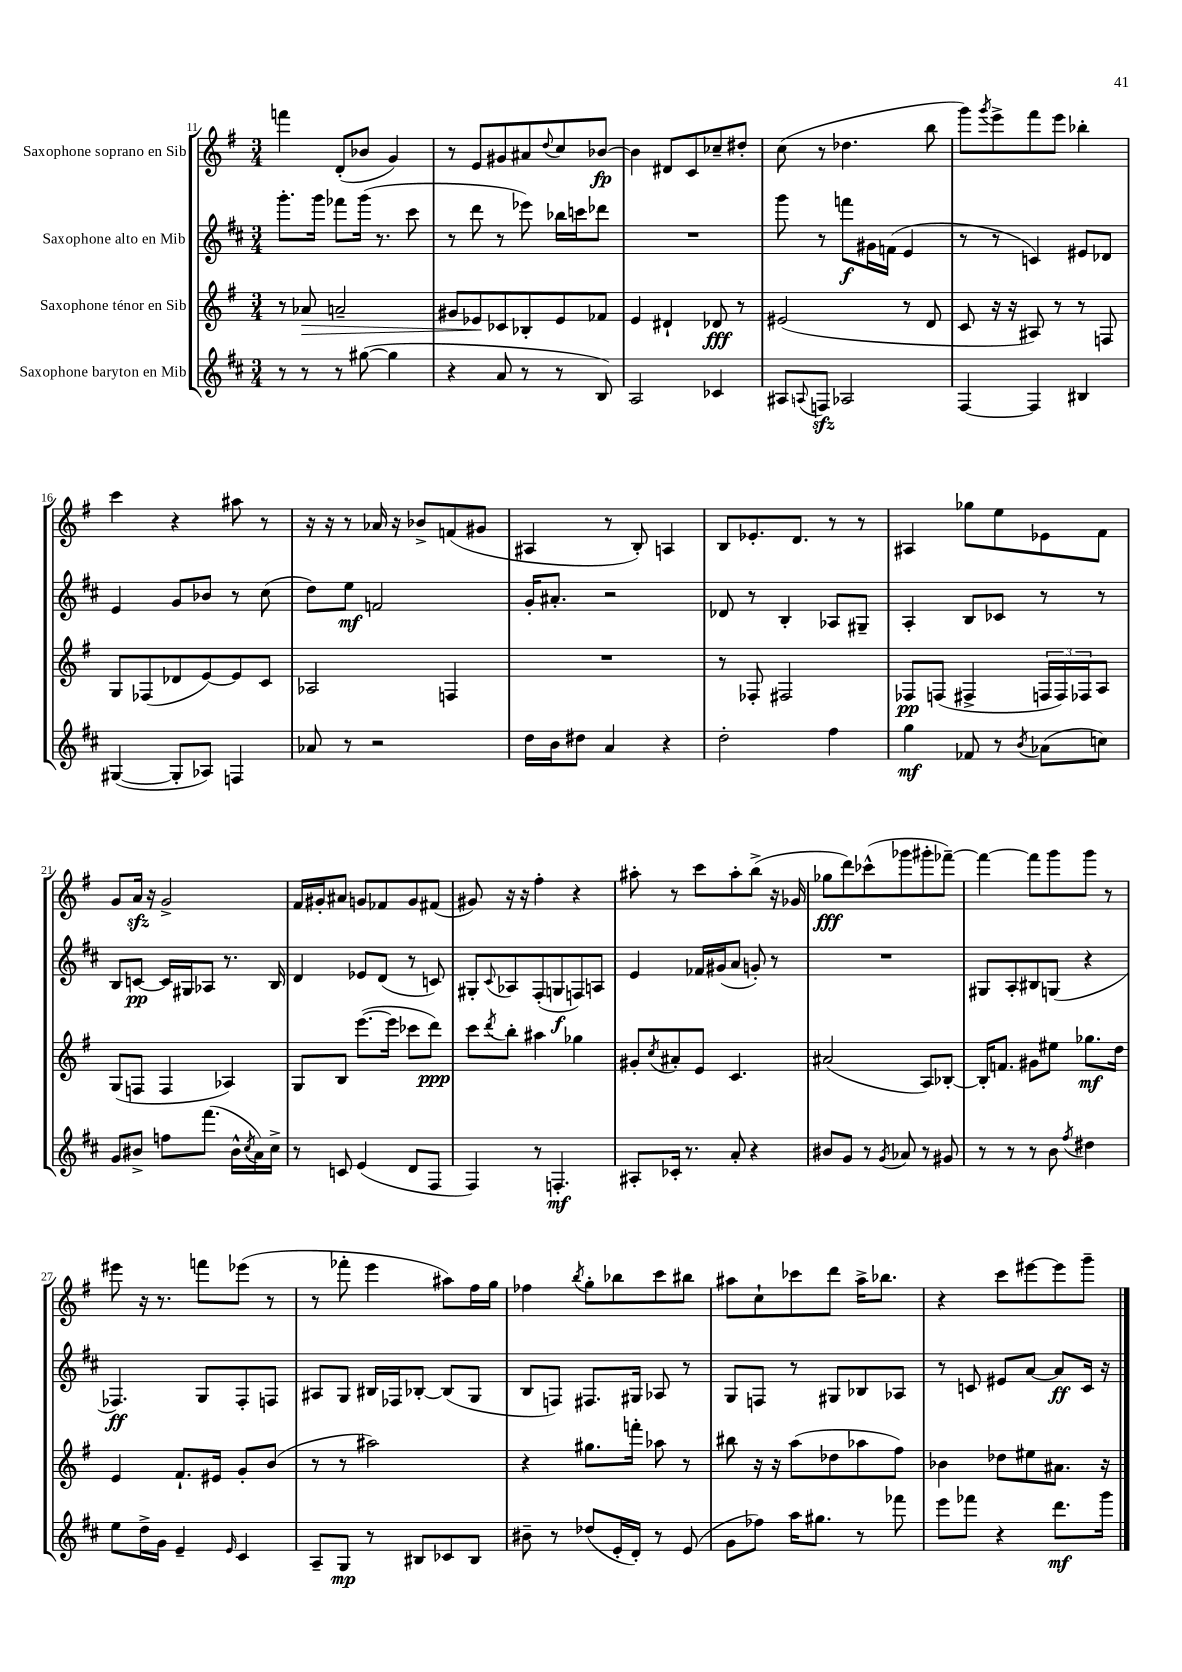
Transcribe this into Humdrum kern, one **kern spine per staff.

**kern	**dynam	**kern	**dynam	**kern	**dynam	**kern	**dynam
*part4	*part4	*part3	*part3	*part2	*part2	*part1	*part1
*staff4	*staff4	*staff3	*staff3	*staff2	*staff2	*staff1	*staff1
*I"Saxophone baryton en Mib	*	*I"Saxophone ténor en Sib	*	*I"Saxophone alto en Mib	*	*I"Saxophone soprano en Sib	*
*clefG2	*	*clefG2	*	*clefG2	*	*clefG2	*
*k[f#c#]	*	*k[f#]	*	*k[f#c#]	*	*k[f#]	*
*M3/4	*	*M3/4	*	*M3/4	*	*M3/4	*
=11	=11	=11	=11	=11	=11	=11	=11
8r	.	8r	.	8.ggg'\L	.	4fffn\	.
!	!	!	!LO:HP:b	!	!	!	!
8r	.	8a-X/	>	.	.	.	.
.	.	.	.	16ggg\Jk	.	.	.
8r	.	2an~/	.	8fff-X\L	.	(8d'/L	.
([8gg#X\	.	.	.	(16ggg\Jk	.	8b-X/J	.
.	.	.	.	8.r	.	.	.
4gg#\]	.	.	.	.	.	4g/)	.
.	.	.	.	8ccc#\	.	.	.
=12	=12	=12	=12	=12	=12	=12	=12
4r	.	8g#X/L	.	8r	.	8r	.
.	.	8e-X/	.	8ddd\	.	8e/L	.
8a/	.	8c-X/	]	8r	.	8g#X/	.
8r	.	8B-X'/	.	8eee-X\)	.	8a#X/	.
.	.	.	.	.	.	8qqdd/	.
8r	.	8e-/	.	16bb-X\LL	.	8cc/	.
.	.	.	.	16cccn\J	.	.	.
8B/)	.	8f-X/J	.	8ddd-X\J	.	[8b-X/J	fp
=13	=13	=13	=13	=13	=13	=13	=13
2A/	.	4e/	.	2.r	.	4b-\]	.
.	.	4d#X`/	.	.	.	8d#X/L	.
.	.	.	.	.	.	8c/	.
4c-X/	.	8d-X/	fff	.	.	8cc-X~/	.
.	.	8r	.	.	.	8dd#X'/J	.
=14	=14	=14	=14	=14	=14	=14	=14
8A#X/L	.	(2e#X/	.	8ggg\	.	(8cc\	.
8qqAn/	.	.	.	.	.	.	.
8Fnzz/J	.	.	.	8r	.	8r	.
2A-X/	.	.	.	8fffn\L	f	4.dd-X\	.
.	.	.	.	16g#X\L	.	.	.
.	.	.	.	(16fn\JJ	.	.	.
.	.	8r	.	4e/	.	.	.
.	.	8d/	.	.	.	8bb\	.
=15	=15	=15	=15	=15	=15	=15	=15
[4F#/	.	8c/	.	8r	.	8ggg\L)	.
.	.	.	.	.	.	8qggg/	.
.	.	16r	.	8r	.	8eee^\	.
.	.	16r	.	.	.	.	.
4F#/]	.	8A#X/)	.	4cn/)	.	8fff#\	.
.	.	8r	.	.	.	8eee\J	.
4B#X/	.	8r	.	8e#X/L	.	4bb-X'\	.
.	.	8Fn/	.	8d-X/J	.	.	.
!!LO:LB:g=z
=16	=16	=16	=16	=16	=16	=16	=16
([4G#X/	.	8G/L	.	4e/	.	4ccc\	.
.	.	(8F-X/	.	.	.	.	.
8G#'/L]	.	8d-X/	.	8g/L	.	4r	.
8A-X/J)	.	[8e/)	.	8b-X/J	.	.	.
4Fn/	.	8e/]	.	8r	.	8aa#X\	.
.	.	8c/J	.	(8cc#\	.	8r	.
=17	=17	=17	=17	=17	=17	=17	=17
8a-X/	.	2A-X/	.	8dd\L)	.	16r	.
.	.	.	.	.	.	16r	.
8r	.	.	.	8ee\J	mf	8r	.
2r	.	.	.	2fn/	.	16a-X/	.
.	.	.	.	.	.	16r	.
.	.	.	.	.	.	8b-X^/L	.
.	.	4Fn/	.	.	.	(8fn/	.
.	.	.	.	.	.	8g#X/J	.
=18	=18	=18	=18	=18	=18	=18	=18
16dd\LL	.	2.r	.	16g'/KL	.	4A#X/	.
16b\J	.	.	.	8.a#X'/J	.	.	.
8dd#X\J	.	.	.	.	.	.	.
4a/	.	.	.	2r	.	8r	.
.	.	.	.	.	.	8B'/)	.
4r	.	.	.	.	.	4An/	.
=19	=19	=19	=19	=19	=19	=19	=19
2dd'\	.	8r	.	8d-X/	.	8B/L	.
.	.	8F-X'/	.	8r	.	8.e-X'/	.
.	.	2F#X/	.	4B'/	.	.	.
.	.	.	.	.	.	8.d/J	.
4ff#\	.	.	.	8A-X/L	.	8r	.
.	.	.	.	8G#X~/J	.	8r	.
=20	=20	=20	=20	=20	=20	=20	=20
4gg\	mf	8F-X/L	pp	4A'/	.	4A#X/	.
.	.	(8Fn/J	.	.	.	.	.
8f-X/	.	4F#X^/	.	8B/L	.	8gg-X\L	.
8r	.	.	.	8c-X/J	.	8ee\	.
8qb/	.	.	.	.	.	.	.
(8a-X\L	.	24Fn/LL	.	8r	.	8e-X\	.
.	.	24F/)	.	.	.	.	.
.	.	24F-X/J	.	.	.	.	.
8ccn\J)	.	8A/J	.	8r	.	8f#\J	.
!!LO:LB:g=z
=21	=21	=21	=21	=21	=21	=21	=21
8g/L	.	(8G/L	.	8B/L	.	8g/L	.
8b#X^/J	.	8Fn/J	.	[8cn/J	pp	16azz/Jk	.
.	.	.	.	.	.	16r	.
8ffn\L	.	4F/	.	16c/LL]	.	2g^/	.
.	.	.	.	16G#X/J	.	.	.
(8.fff#\J	.	.	.	8A-X/J	.	.	.
.	.	4A-X/)	.	8.r	.	.	.
16b#^^\LL	.	.	.	.	.	.	.
8qcc#/	.	.	.	.	.	.	.
16a\)	.	.	.	.	.	.	.
16cc#^\JJ	.	.	.	16B/	.	.	.
=22	=22	=22	=22	=22	=22	=22	=22
8r	.	8G/L	.	4d/	.	16f#/LL	.
.	.	.	.	.	.	16g#X'/J	.
8cn/	.	8B/J	.	.	.	8a#X/J	.
(4e/	.	([8.eee\L	.	8e-X/L	.	8gn/L	.
.	.	.	.	(8d/J	.	8f-X/	.
.	.	16eee\Jk]	.	.	.	.	.
8d/L	.	8ccc-X\L	.	8r	.	8g/	.
8F#/J	.	8ddd\J)	ppp	8cn/)	.	(8f#X/J	.
=23	=23	=23	=23	=23	=23	=23	=23
4F#/)	.	8ccc\L	.	8G#X'/L	.	8g#X/)	.
.	.	8qddd/	.	8qqc#/	.	.	.
.	.	8bb'\J	.	8A-X/	.	16r	.
.	.	.	.	.	.	16r	.
8r	.	4aa#X\	.	(8F#'/	.	4ff#'\	.
4.Fn'/	mf	.	.	8Gn/	f	.	.
.	.	4gg-X\	.	8Fn/)	.	4r	.
.	.	.	.	8An/J	.	.	.
=24	=24	=24	=24	=24	=24	=24	=24
8A#X'/L	.	8g#X'/L	.	4e/	.	8aa#X'\	.
.	.	8qcc/	.	.	.	.	.
16c-X'/Jk	.	8a#X'/	.	.	.	8r	.
8.r	.	.	.	.	.	.	.
.	.	8e/J	.	16f-X/LL	.	8ccc\L	.
.	.	.	.	(16g#X/J	.	.	.
8a'/	.	4.c/	.	8a/J	.	8aa#'\	.
4r	.	.	.	8gn'/)	.	(8bb^\J	.
.	.	.	.	8r	.	16r	.
.	.	.	.	.	.	16g-X/	.
=25	=25	=25	=25	=25	=25	=25	=25
8b#X/L	.	(2a#X/	.	2.r	.	8gg-X\L	fff
8g/J	.	.	.	.	.	8ddd\)	.
8r	.	.	.	.	.	(8ccc-X^^\	.
8qg/	.	.	.	.	.	.	.
8a-X/	.	.	.	.	.	8ggg-X\	.
8r	.	8A/L)	.	.	.	8ggg#X'\	.
8g#X/	.	[8B-X'/J	.	.	.	[8fff-X~\J)	.
=26	=26	=26	=26	=26	=26	=26	=26
8r	.	16B-'/KL]	.	8G#X/L	.	4fff-\_	.
.	.	8.fn/J	.	.	.	.	.
8r	.	.	.	8A'/	.	.	.
8r	.	8g#X\L	.	8B#X/	.	8fff-\L]	.
8b\	.	8ee#X\J	.	(8Gn/J	.	8ggg\	.
8qff#/	.	.	.	.	.	.	.
4dd#X\	.	8.gg-X\L	mf	4r	.	8ggg\J	.
.	.	.	.	.	.	8r	.
.	.	16dd\Jk	.	.	.	.	.
!!LO:LB:g=z
=27	=27	=27	=27	=27	=27	=27	=27
8ee\L	.	4e/	.	4.F-X/)	ff	8eee#X\	.
16dd^\L	.	.	.	.	.	16r	.
16g\JJ	.	.	.	.	.	8.r	.
4e~/	.	8.f#`/L	.	.	.	.	.
.	.	.	.	8G/L	.	8fffn\L	.
.	.	16e#X/Jk	.	.	.	.	.
16qqe/	.	.	.	.	.	.	.
4c#/	.	8g'/L	.	8F-'/	.	(8eee-X\J	.
.	.	(8b/J	.	8Fn/J	.	8r	.
=28	=28	=28	=28	=28	=28	=28	=28
8A~/L	.	8r	.	8A#X/L	.	8r	.
8G/J	mp	8r	.	8G/J	.	8fff-X'\	.
8r	.	2aa#X\)	.	16B#X/LL	.	4eee\	.
.	.	.	.	16F-X/J	.	.	.
8B#X/L	.	.	.	[8B-X'/J	.	.	.
8c-X/	.	.	.	(8B-/L]	.	8aa#X\L)	.
8B#/J	.	.	.	8G/J	.	16ff#\L	.
.	.	.	.	.	.	16gg\JJ	.
=29	=29	=29	=29	=29	=29	=29	=29
8b#X~\	.	4r	.	8B/L	.	4ff-X\	.
8r	.	.	.	8Fn/J)	.	.	.
.	.	.	.	.	.	8qbb/	.
(8dd-X/L	.	8.gg#X\L	.	8.F#X/L	.	8gg'\L	.
16e'/L	.	.	.	.	.	8bb-X\	.
16d'/JJ)	.	16fffn'\Jk	.	16G#X/Jk	.	.	.
8r	.	8aa-X\	.	8A-X/	.	8ccc\	.
(8e/	.	8r	.	8r	.	8bb#X\J	.
=30	=30	=30	=30	=30	=30	=30	=30
8g\L	.	8bb#X\	.	8G/L	.	8aa#X\L	.
8ff-X\J)	.	16r	.	8Fn/J	.	8cc`\	.
.	.	16r	.	.	.	.	.
16aa\KL	.	(8aa\L	.	8r	.	8ccc-X\	.
8.gg#X\J	.	.	.	.	.	.	.
.	.	8dd-X\	.	8G#X/L	.	8ddd\J	.
8r	.	8aa-X\	.	8B-X/	.	16aa#^\KL	.
.	.	.	.	.	.	8.bb-X\J	.
8fff-X\	.	8ff#\J)	.	8A-X/J	.	.	.
=31	=31	=31	=31	=31	=31	=31	=31
8eee\L	.	4b-X\	.	8r	.	4r	.
8fff-X\J	.	.	.	8cn/	.	.	.
4r	.	8dd-X\L	.	8e#X/L	.	8ccc\L	.
.	.	8ee#X\	.	[8a/J	.	[8eee#X\	.
8.ddd\L	mf	8.a#X\J	.	8a/L]	ff	8eee#\]	.
.	.	.	.	16c/Jk	.	8ggg~\J	.
16ggg\Jk	.	16r	.	16r	.	.	.
==	==	==	==	==	==	==	==
*-	*-	*-	*-	*-	*-	*-	*-
